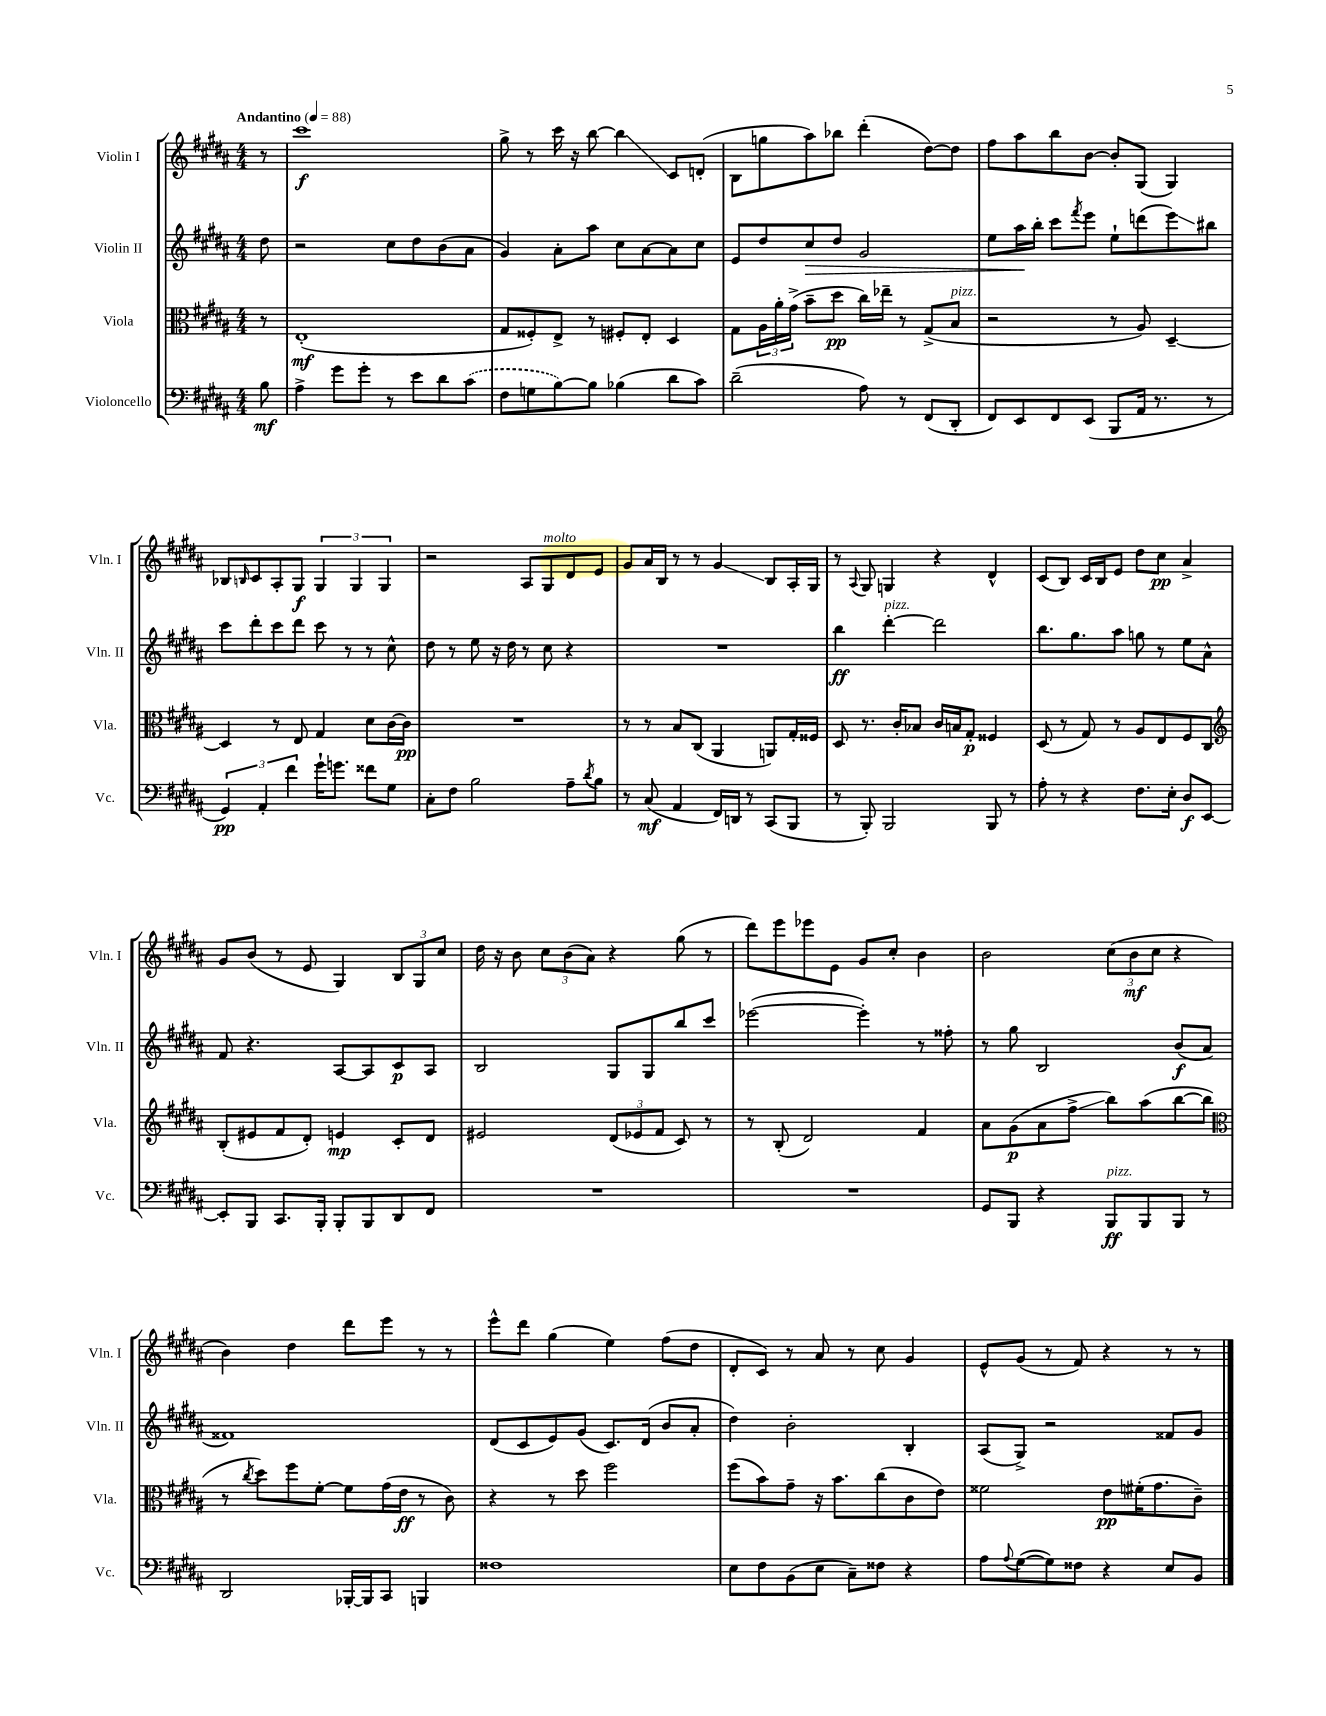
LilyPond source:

<<
\new StaffGroup <<
\new Staff = "s0" \with { instrumentName = "Violin I" shortInstrumentName = "Vln. I" } {
    \clef treble \key b \major \numericTimeSignature \time 4/4 \partial 8 \tempo "Andantino" 4 = 88
    r8 |
    cis'''1\f |
    gis''8-> r8 cis'''16 r16 b''8~ b''4\glissando cis'8 d'8-.( |
    b8 g''8 ais''8) bes''8 dis'''4-.( dis''8~) dis''8 |
    fis''8 ais''8 b''8 b'8~ b'8-. gis8( gis4) |
    bes8 \grace { b16 } cis'8 ais8-. gis8\f \tuplet 3/2 { gis4 gis4 gis4 } |
    r2 ais8 gis8^\markup { \italic "molto" } dis'8 e'8 |
    gis'8 ais'16 b16 r8 r8 gis'4\glissando b8 ais16-. gis16 |
    r8 \appoggiatura { ais8 } gis8 g4 r4 dis'4-^ |
    cis'8( b8) cis'16 b16 e'8 dis''8 cis''8\pp ais'4-> |
    gis'8 b'8( r8 e'8 gis4) \tuplet 3/2 { b8 gis8 cis''8 } |
    dis''16 r16 b'8 \tuplet 3/2 { cis''8 b'8( ais'8) } r4 gis''8( r8 |
    dis'''8) e'''8 ees'''8 e'8 gis'8 cis''8-. b'4 |
    b'2 \tuplet 3/2 { cis''8( b'8\mf cis''8 } r4 |
    b'4) dis''4 dis'''8 e'''8 r8 r8 |
    e'''8-^ dis'''8 gis''4( e''4) fis''8( dis''8 |
    dis'8-. cis'8) r8 ais'8 r8 cis''8 gis'4 |
    e'8-^ gis'8( r8 fis'8) r4 r8 r8 \bar "|." |
}
\new Staff = "s1" \with { instrumentName = "Violin II" shortInstrumentName = "Vln. II" } {
    \clef treble \key b \major \numericTimeSignature \time 4/4 \partial 8
    dis''8 |
    r2 cis''8 dis''8 b'8( ais'8 |
    gis'4) ais'8-. ais''8 cis''8 ais'8~ ais'8 cis''8 |
    e'8 dis''8 cis''8\> dis''8 gis'2 |
    e''8 ais''16\! b''16-. cis'''8 \acciaccatura { fis'''8 } e'''8 e''8-! d'''8( e'''8\glissando) bis''8 |
    cis'''8 dis'''8-. cis'''8 dis'''8 cis'''8 r8 r8 cis''8-^ |
    dis''8 r8 e''8 r16 dis''16 r8 cis''8 r4 |
    R1 |
    b''4\ff dis'''4~-.^\markup { \italic "pizz." } dis'''2 |
    b''8. gis''8. ais''8 g''8 r8 e''8 ais'8-^ |
    fis'8 r4. ais8~ ais8 cis'8\p ais8 |
    b2 gis8 gis8 b''8 cis'''8 |
    ees'''2~( ees'''4-.) r8 fisis''8-. |
    r8 gis''8 b2 b'8\f( ais'8 |
    fisis'1) |
    dis'8( cis'8 e'8) gis'8( cis'8.) dis'16( b'8 ais'8-. |
    dis''4) b'2-. b4-. |
    ais8( gis8->) r2 fisis'8 gis'8 \bar "|." |
}
\new Staff = "s2" \with { instrumentName = "Viola" shortInstrumentName = "Vla." } {
    \clef alto \key b \major \numericTimeSignature \time 4/4 \partial 8
    r8 |
    e1-.\mf( |
    gis8 fisis8-.) e8-> r8 fis8-. e8-. dis4 |
    gis8 \tuplet 3/2 { ais16 ais'16-. gis'16->( } b'8-- dis''8\pp cis''16) ees''16-- r8 gis8->( b8^\markup { \italic "pizz." } |
    r2 r8 ais8) dis4~-- |
    dis4 r8 e8 gis4 dis'8 cis'16~ cis'16\pp |
    R1 |
    r8 r8 b8 cis8( ais,4 a,8) gis16-. fisis16 |
    dis8 r8. cis'16-. bes8 cis'16 b16 gis8-.\p fisis4 |
    dis8( r8 gis8) r8 ais8 e8 fis8 cis8 |
    \clef treble b8-.( eis'8 fis'8 dis'8-.) e'4\mp cis'8-. dis'8 |
    eis'2 \tuplet 3/2 { dis'8( ees'8 fis'8 } cis'8) r8 |
    r8 b8-.( dis'2) fis'4 |
    ais'8 gis'8\p( ais'8 fis''8->\glissando b''8) ais''8( b''8~ b''8 |
    \clef alto r8 \acciaccatura { cis''8 } dis''8) fis''8 fis'8~-. fis'8 gis'16( e'16\ff r8 cis'8) |
    r4 r8 dis''8 fis''2 |
    fis''8( b'8) gis'8-- r16 b'8. cis''8( cis'8 e'8) |
    fisis'2 e'8\pp fis'16-.( gis'8. cis'8--) \bar "|." |
}
\new Staff = "s3" \with { instrumentName = "Violoncello" shortInstrumentName = "Vc." } {
    \clef bass \key b \major \numericTimeSignature \time 4/4 \partial 8
    b8\mf |
    ais4-> gis'8 gis'8-. r8 e'8 dis'8 \once \slurDashed cis'8( |
    fis8 g8 b8~) b8 bes4( dis'8 cis'8) |
    dis'2--( ais8) r8 fis,8( dis,8-. |
    fis,8) e,8 fis,8 e,8( b,,8 ais,16 r8. r8 |
    \tuplet 3/2 { gis,4\pp) ais,4-. fis'4 } gis'16-! g'8. fisis'8 gis8 |
    cis8-. fis8 b2 ais8-- \acciaccatura { dis'8 } b8 |
    r8 cis8\mf( ais,4 fis,16) d,16 r8 cis,8( b,,8 |
    r8 b,,8-.) b,,2 b,,8 r8 |
    ais8-. r8 r4 fis8. e16-. dis8\f e,8~ |
    e,8-. b,,8 cis,8. b,,16-. b,,8-. b,,8 dis,8 fis,8 |
    R1 |
    R1 |
    gis,8 b,,8 r4 b,,8\ff^\markup { \italic "pizz." } b,,8 b,,8 r8 |
    dis,2 bes,,16~-. bes,,16 cis,8 b,,4 |
    fisis1 |
    e8 fis8 b,8( e8 cis8--) fisis8 r4 |
    ais8 \appoggiatura { ais8 } gis8~( gis8) fisis8 r4 e8 b,8 \bar "|." |
}
>>
>>
\layout { \context { \Score \remove "Bar_number_engraver" } }
